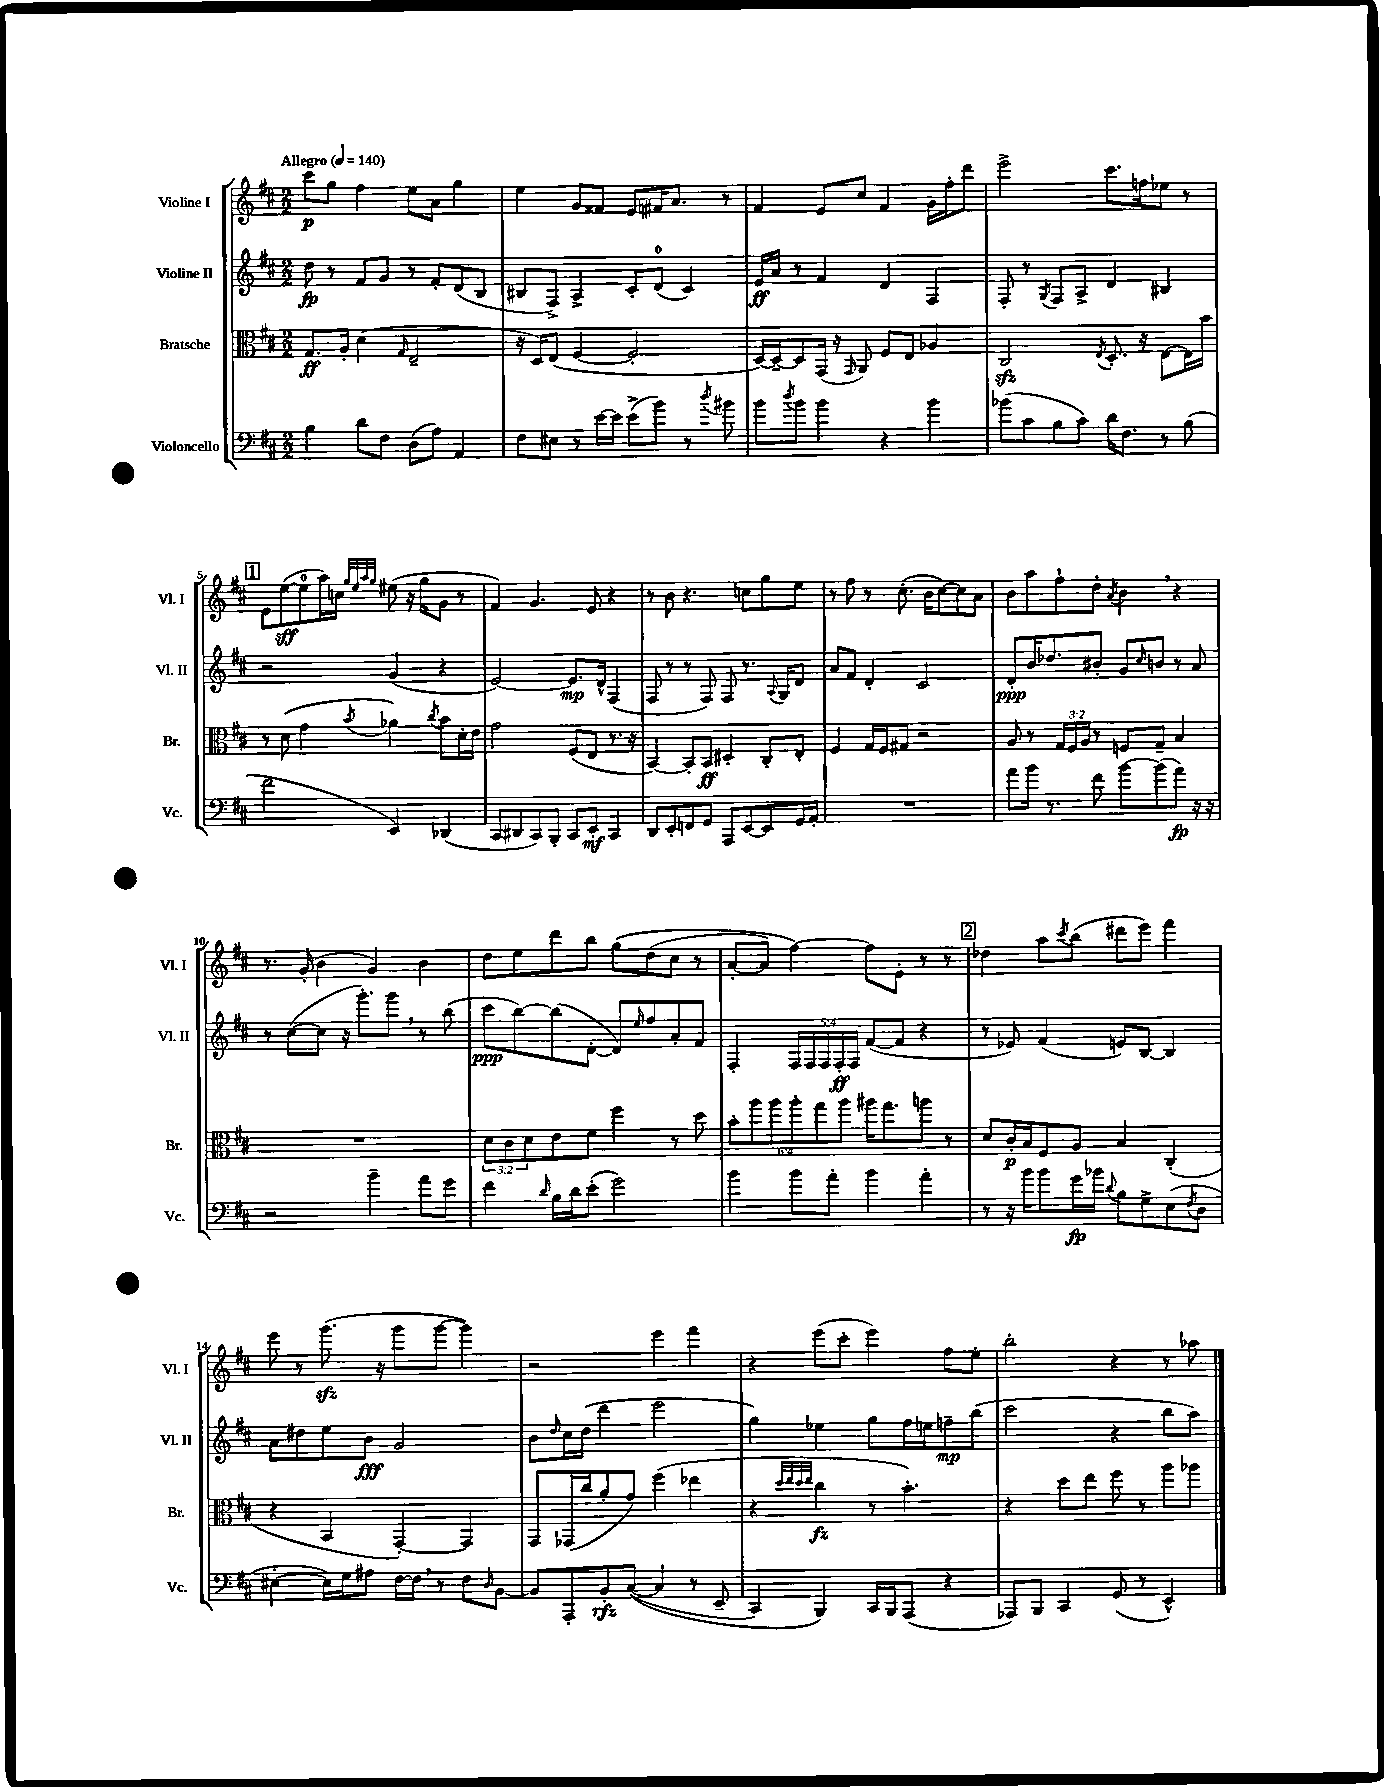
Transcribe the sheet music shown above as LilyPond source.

<<
\new StaffGroup <<
\new Staff = "s0" \with { instrumentName = "Violine I" shortInstrumentName = "Vl. I" } {
    \clef treble \key d \major \numericTimeSignature \time 2/2 \tempo "Allegro" 4 = 140
    cis'''8\p g''8 fis''4 e''8 a'8 g''4 |
    e''4 g'8 fisis'8 e'8 fis'16 a'8. r8 |
    fis'4 e'8 cis''8 fis'4 g'16 fis''16-. d'''8 |
    e'''2-> cis'''8. f''16 ees''8 r8 |
    \mark \markup { \box "1" } e'8 e''8~\sff( e''8-0 a''16) c''16 \grace { g''32 e''32 a''32 g''32 } eis''8( r16 g''16 g'8 r8 |
    fis'4) g'4. e'8 r4 |
    r8 b'8 r4. c''8 g''8 e''8 |
    r8 fis''8 r8 cis''8.-.( b'16 cis''8~) cis''8 a'8 |
    b'8 a''8 fis''8-! d''8-. \acciaccatura { a'8 } b'4 \breathe r4 |
    r8. g'16-.( b'4 g'4) b'4 |
    d''8 e''8 d'''8 b''8 g''8\( d''8( cis''8 r8 |
    a'8~-. a'8) fis''4~\) fis''8 e'8-. r8 r8 |
    \mark \markup { \box "2" } des''4 a''8 \acciaccatura { cis'''8 } b''8( dis'''8 e'''8) fis'''4 |
    e'''8 r8 g'''8.\sfz( r16 g'''8 g'''8~ g'''4) |
    r2 e'''4 fis'''4 |
    r4 e'''8( cis'''8-. e'''4) fis''8 e''8-. |
    b''2-. r4 r8 aes''8 \bar "|." |
}
\new Staff = "s1" \with { instrumentName = "Violine II" shortInstrumentName = "Vl. II" } {
    \clef treble \key d \major \numericTimeSignature \time 2/2 \override Staff.TupletNumber.text = #tuplet-number::calc-fraction-text
    d''8\fp r8 fis'8 g'8 r8 fis'8-. d'8( b8 |
    bis8 fis8->) a4-> cis'8-. d'8-0( cis'4) |
    e'16\ff a'16 r8 fis'4 d'4 fis4 |
    fis8-. r8 \acciaccatura { g8 } fis8 a8-> d'4 bis4 |
    \mark \markup { \box "1" } r2 g'4( r4 |
    e'2~) e'8.\mp d'16-^ fis4( |
    fis8 r8 r8 fis8) fis8 r8. \appoggiatura { a8 } g16 d'8 |
    a'8 fis'8 d'4-. cis'2 |
    d'8-.\ppp b'16 des''8. bis'8-. g'8 \grace { cis''16 } b'8 r8 a'8 |
    r8 cis''8~( cis''8 r16 g'''8.-.) g'''8 \breathe r8 b''8( |
    cis'''8\ppp b''8~) b''8( d'8~-. d'8) \grace { e''16 } fis''8 a'8-. fis'8 |
    fis4-. \tuplet 5/4 { fis16 fis16 fis16 fis16-.\ff fis16 } fis'8~( fis'8 r4 |
    \mark \markup { \box "2" } r8 ees'8) fis'4( e'8) b8~ b4 |
    a'8 dis''8 e''8 b'8\fff g'2 |
    b'8 \grace { d''16 } cis''16 d''16( d'''4 e'''2 |
    g''4) ees''4 g''8 fis''16 e''16 f''8--\mp b''8( |
    cis'''2 r4 b''8 a''8) \bar "|." |
}
\new Staff = "s2" \with { instrumentName = "Bratsche" shortInstrumentName = "Br." } {
    \clef alto \key d \major \numericTimeSignature \time 2/2 \override Staff.TupletNumber.text = #tuplet-number::calc-fraction-text
    g8.\ff a16-. d'4( \grace { g16 } e2-- |
    r16 d16) e8( fis4~ fis2-. |
    d16~) d16~-- d8 g,16( r16 \grace { g,16 } a,8) fis8 e8 aes4 |
    cis2\sfz \acciaccatura { e8 } d8.-. r16 e8~ e16 b'16 |
    \mark \markup { \box "1" } r8 d'8( g'4 \acciaccatura { b'8 } aes'4) \acciaccatura { cis''8 } b'8 d'16-. e'16 |
    g'2 fis8( e8 r8. r16 |
    b,4~) b,8-. b,8\ff dis4-. cis8-. e8-. |
    fis4 g16 fis16 gis8 r2 |
    a8 r8 \tuplet 3/2 { g16 fis16 a16 } r8 f8 g8-- b4 |
    R1 |
    \tuplet 3/2 { d'8 cis'8 d'8 } e'8 fis'8 fis''4 r8 d''8 |
    \tuplet 6/4 { b'8-. a''8 a''8 a''8-. g''8 a''8 } ais''16 g''8. a''8 r8 |
    \mark \markup { \box "2" } d'8 cis'16-.\p b16 fis8 a8 b4 cis4-.( |
    r4 b,4 g,4~-.) g,4 |
    g,8 ges,16( cis''16 a'8-. g'8) fis''4( ees''4 |
    r4 \grace { d''32 e''32 d''32 e''32 } cis''4\fz r8 b'4.-.) |
    r4 d''8 e''8 fis''8 r8 a''8 aes''8 \bar "|." |
}
\new Staff = "s3" \with { instrumentName = "Violoncello" shortInstrumentName = "Vc." } {
    \clef bass \key d \major \numericTimeSignature \time 2/2
    b4 d'8 fis8 d8( a8) a,4 |
    fis8 eis8 r8 e'16~ e'16 e'8->( b'8) r8 \acciaccatura { d''8 } bis'8 |
    b'8 \acciaccatura { d''8 } b'8 b'4 r4 b'4 |
    bes'8( cis'8 b8 cis'8) d'16 fis8. r8 b8( |
    \mark \markup { \box "1" } fis'2 e,4) des,4( |
    cis,8 dis,8 cis,8) b,,8-. cis,8 e,8-.\mf cis,4 |
    d,8 e,8-. f,8 g,8 a,,8 e,8~ e,8 g,16 a,16-. |
    R1 |
    a'8 b'16 r8. fis'8 b'8~ b'8( a'8\fp) r16 r16 |
    r2 b'4-- a'8 g'8 |
    fis'4 \grace { d'16 } b16 d'16 e'8-.( g'2) |
    b'4 b'8 a'8-. b'4 a'4-. |
    \mark \markup { \box "2" } r8 r16 b'16 b'8 g'16\fp bes'16 \appoggiatura { d'8 } b8 g8-> e8( \acciaccatura { fis8 } d8 |
    eis4~-. eis16) g16 ais8 fis16~ fis16 \breathe r8 fis8 \grace { d16 } b,8~ |
    b,8 a,,8-. b,8-.\rfz cis8~(\( cis4 r8 e,8-- |
    cis,4) b,,4\) cis,16 b,,16 a,,8( r4 |
    aes,,8) b,,8 cis,4 g,8( r8 e,4-^) \bar "|." |
}
>>
>>
